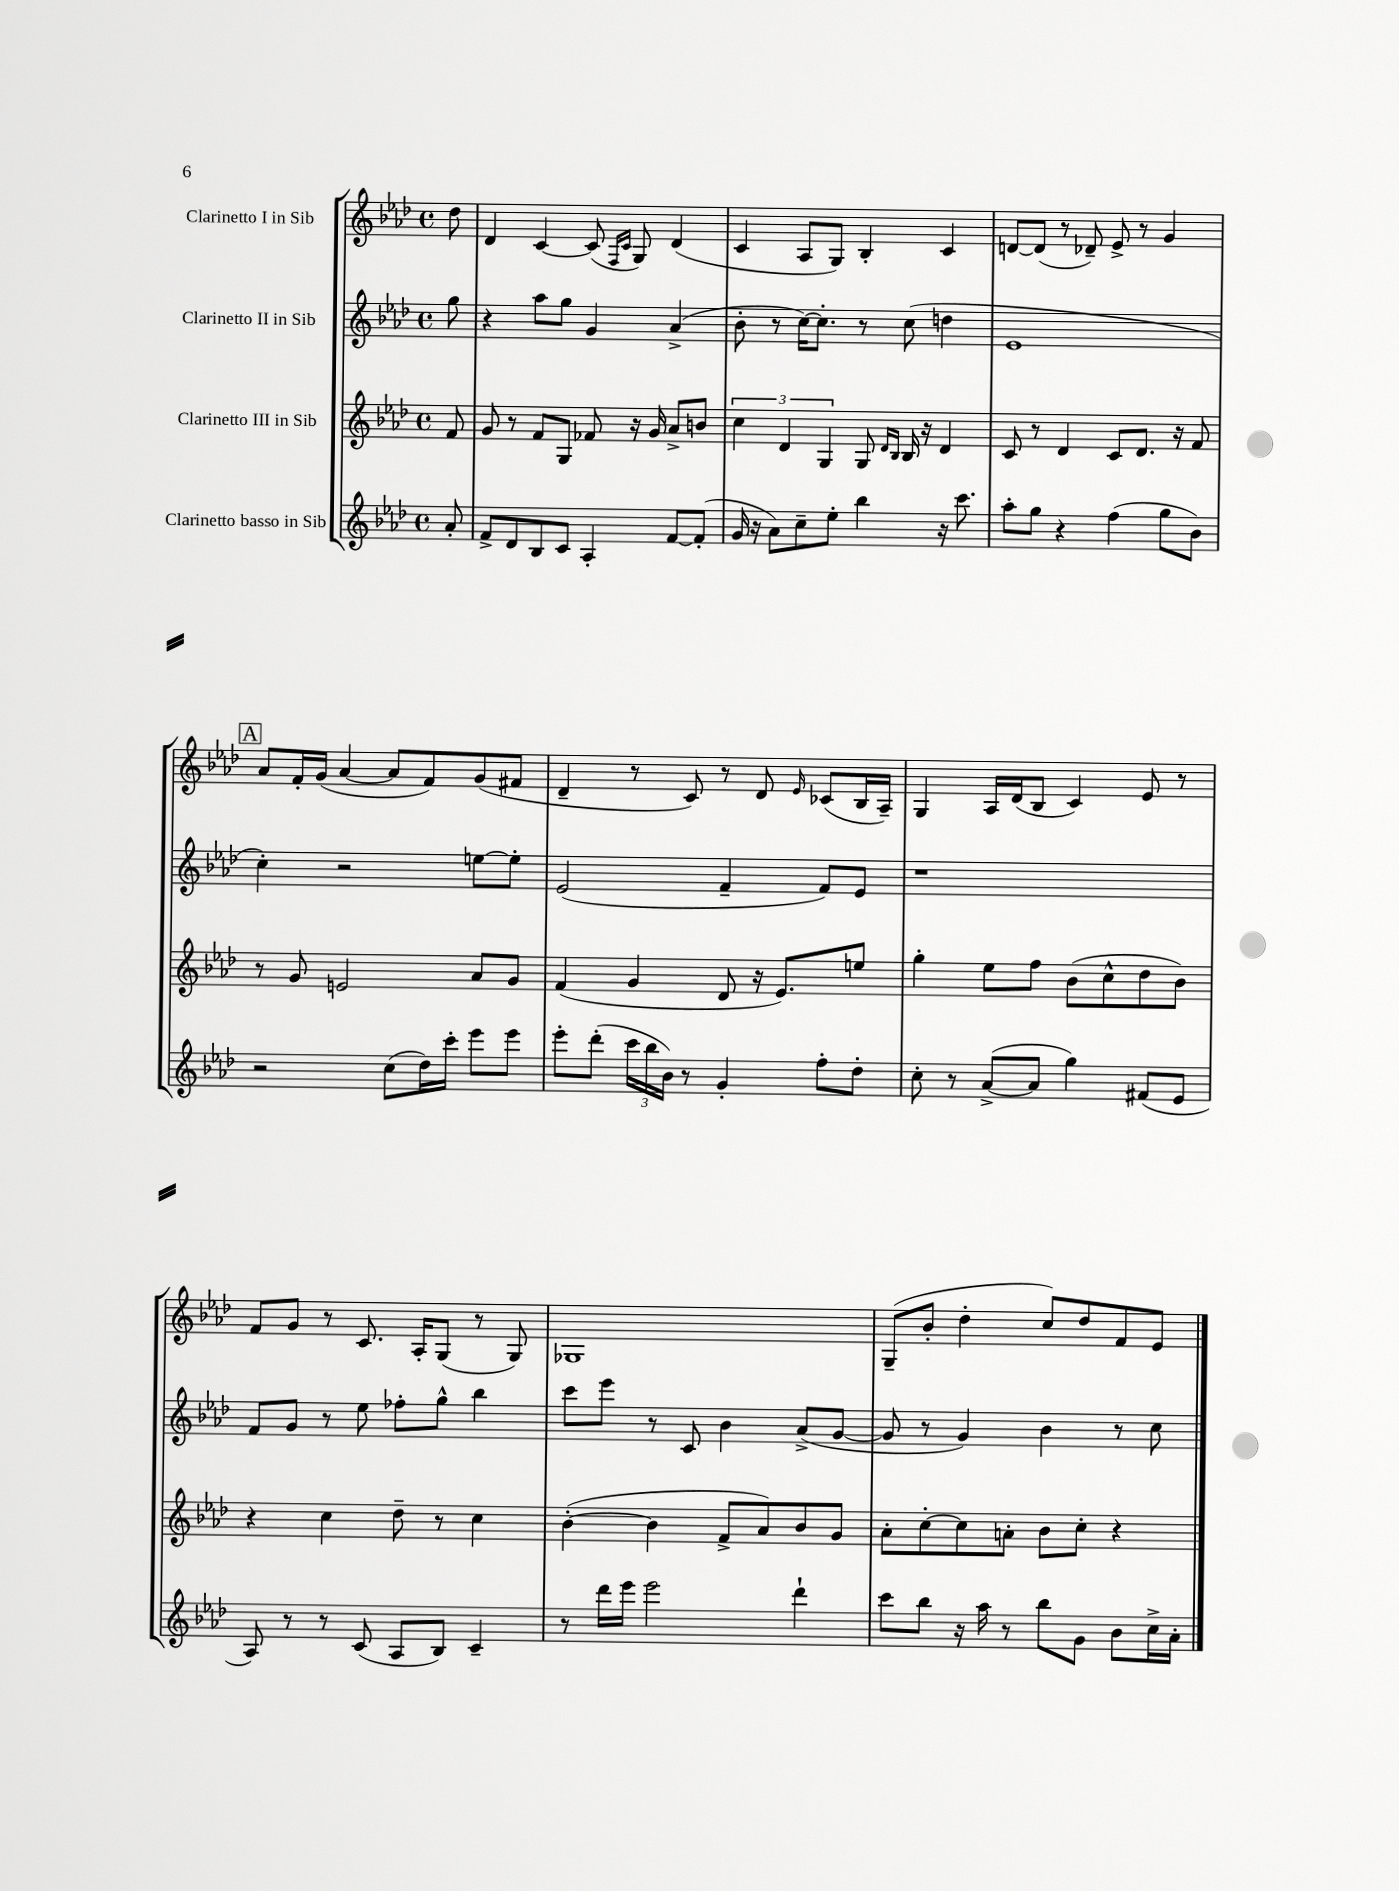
<<
\new StaffGroup <<
\new Staff = "s0" \with { instrumentName = "Clarinetto I in Sib" } {
    \clef treble \key aes \major \defaultTimeSignature \time 4/4 \partial 8
    des''8 |
    des'4 c'4~ c'8( \grace { f16 c'16 } g8) des'4( |
    c'4 aes8 g8) bes4-. c'4 |
    d'8~ d'8( r8 des'8--) ees'8-> r8 g'4 |
    \mark \markup { \box "A" } aes'8 f'16-. g'16( aes'4~ aes'8 f'8) g'8( fis'8 |
    des'4-- r8 c'8) r8 des'8 \grace { ees'16 } ces'8( bes16 aes16--) |
    g4 aes16 des'16( bes8 c'4) ees'8 r8 |
    f'8 g'8 r8 c'8. aes16-. g8( r8 g8) |
    ges1 |
    g8--( bes'8-. des''4-. c''8) des''8 f'8 ees'8 \bar "|." |
}
\new Staff = "s1" \with { instrumentName = "Clarinetto II in Sib" } {
    \clef treble \key aes \major \defaultTimeSignature \time 4/4 \partial 8
    g''8 |
    r4 aes''8 g''8 g'4 aes'4->( |
    bes'8-. r8 c''16~) c''8.-. r8 c''8( d''4 |
    ees'1 |
    \mark \markup { \box "A" } c''4-.) r2 e''8~ e''8-. |
    ees'2( f'4-- f'8) ees'8 |
    r1 |
    f'8 g'8 r8 ees''8 fes''8-. g''8-^ bes''4 |
    c'''8 ees'''8 r8 c'8 bes'4 aes'8->( g'8~ |
    g'8 r8 g'4) bes'4 r8 c''8 \bar "|." |
}
\new Staff = "s2" \with { instrumentName = "Clarinetto III in Sib" } {
    \clef treble \key aes \major \defaultTimeSignature \time 4/4 \partial 8
    f'8 |
    g'8 r8 f'8 g8 fes'8 r16 g'16 aes'8-> b'8 |
    \tuplet 3/2 { c''4 des'4 g4 } g8 \grace { des'16 bes16 } bes16 r16 des'4 |
    c'8 r8 des'4 c'8 des'8. r16 f'8 |
    \mark \markup { \box "A" } r8 g'8 e'2 aes'8 g'8 |
    f'4( g'4 des'8 r16 ees'8.) e''8 |
    g''4-. ees''8 f''8 bes'8( c''8-^ des''8 bes'8) |
    r4 c''4 des''8-- r8 c''4 |
    bes'4~-.( bes'4 f'8-> aes'8) bes'8 g'8 |
    aes'8-. c''8~-. c''8 a'8-. bes'8 c''8-. r4 \bar "|." |
}
\new Staff = "s3" \with { instrumentName = "Clarinetto basso in Sib" } {
    \clef treble \key aes \major \defaultTimeSignature \time 4/4 \partial 8
    aes'8-. |
    f'8-> des'8 bes8 c'8 aes4-. f'8~ f'8-.( |
    g'16 r16 aes'8) c''8-- ees''8-. bes''4 r16 c'''8. |
    aes''8-. g''8 r4 f''4( g''8 bes'8) |
    \mark \markup { \box "A" } r2 c''8( des''16) c'''16-. ees'''8 ees'''8 |
    ees'''8-. des'''8-.( \tuplet 3/2 { c'''16 bes''16 bes'16) } r8 g'4-. f''8-. des''8-. |
    c''8-. r8 aes'8~->( aes'8 g''4) fis'8( ees'8 |
    aes8) r8 r8 c'8( aes8 bes8) c'4-- |
    r8 des'''16 ees'''16 ees'''2 des'''4-! |
    c'''8 bes''8 r16 aes''16 r8 bes''8 g'8 bes'8 c''16-> aes'16-. \bar "|." |
}
>>
>>
\layout { \context { \Score \remove "Bar_number_engraver" } }
